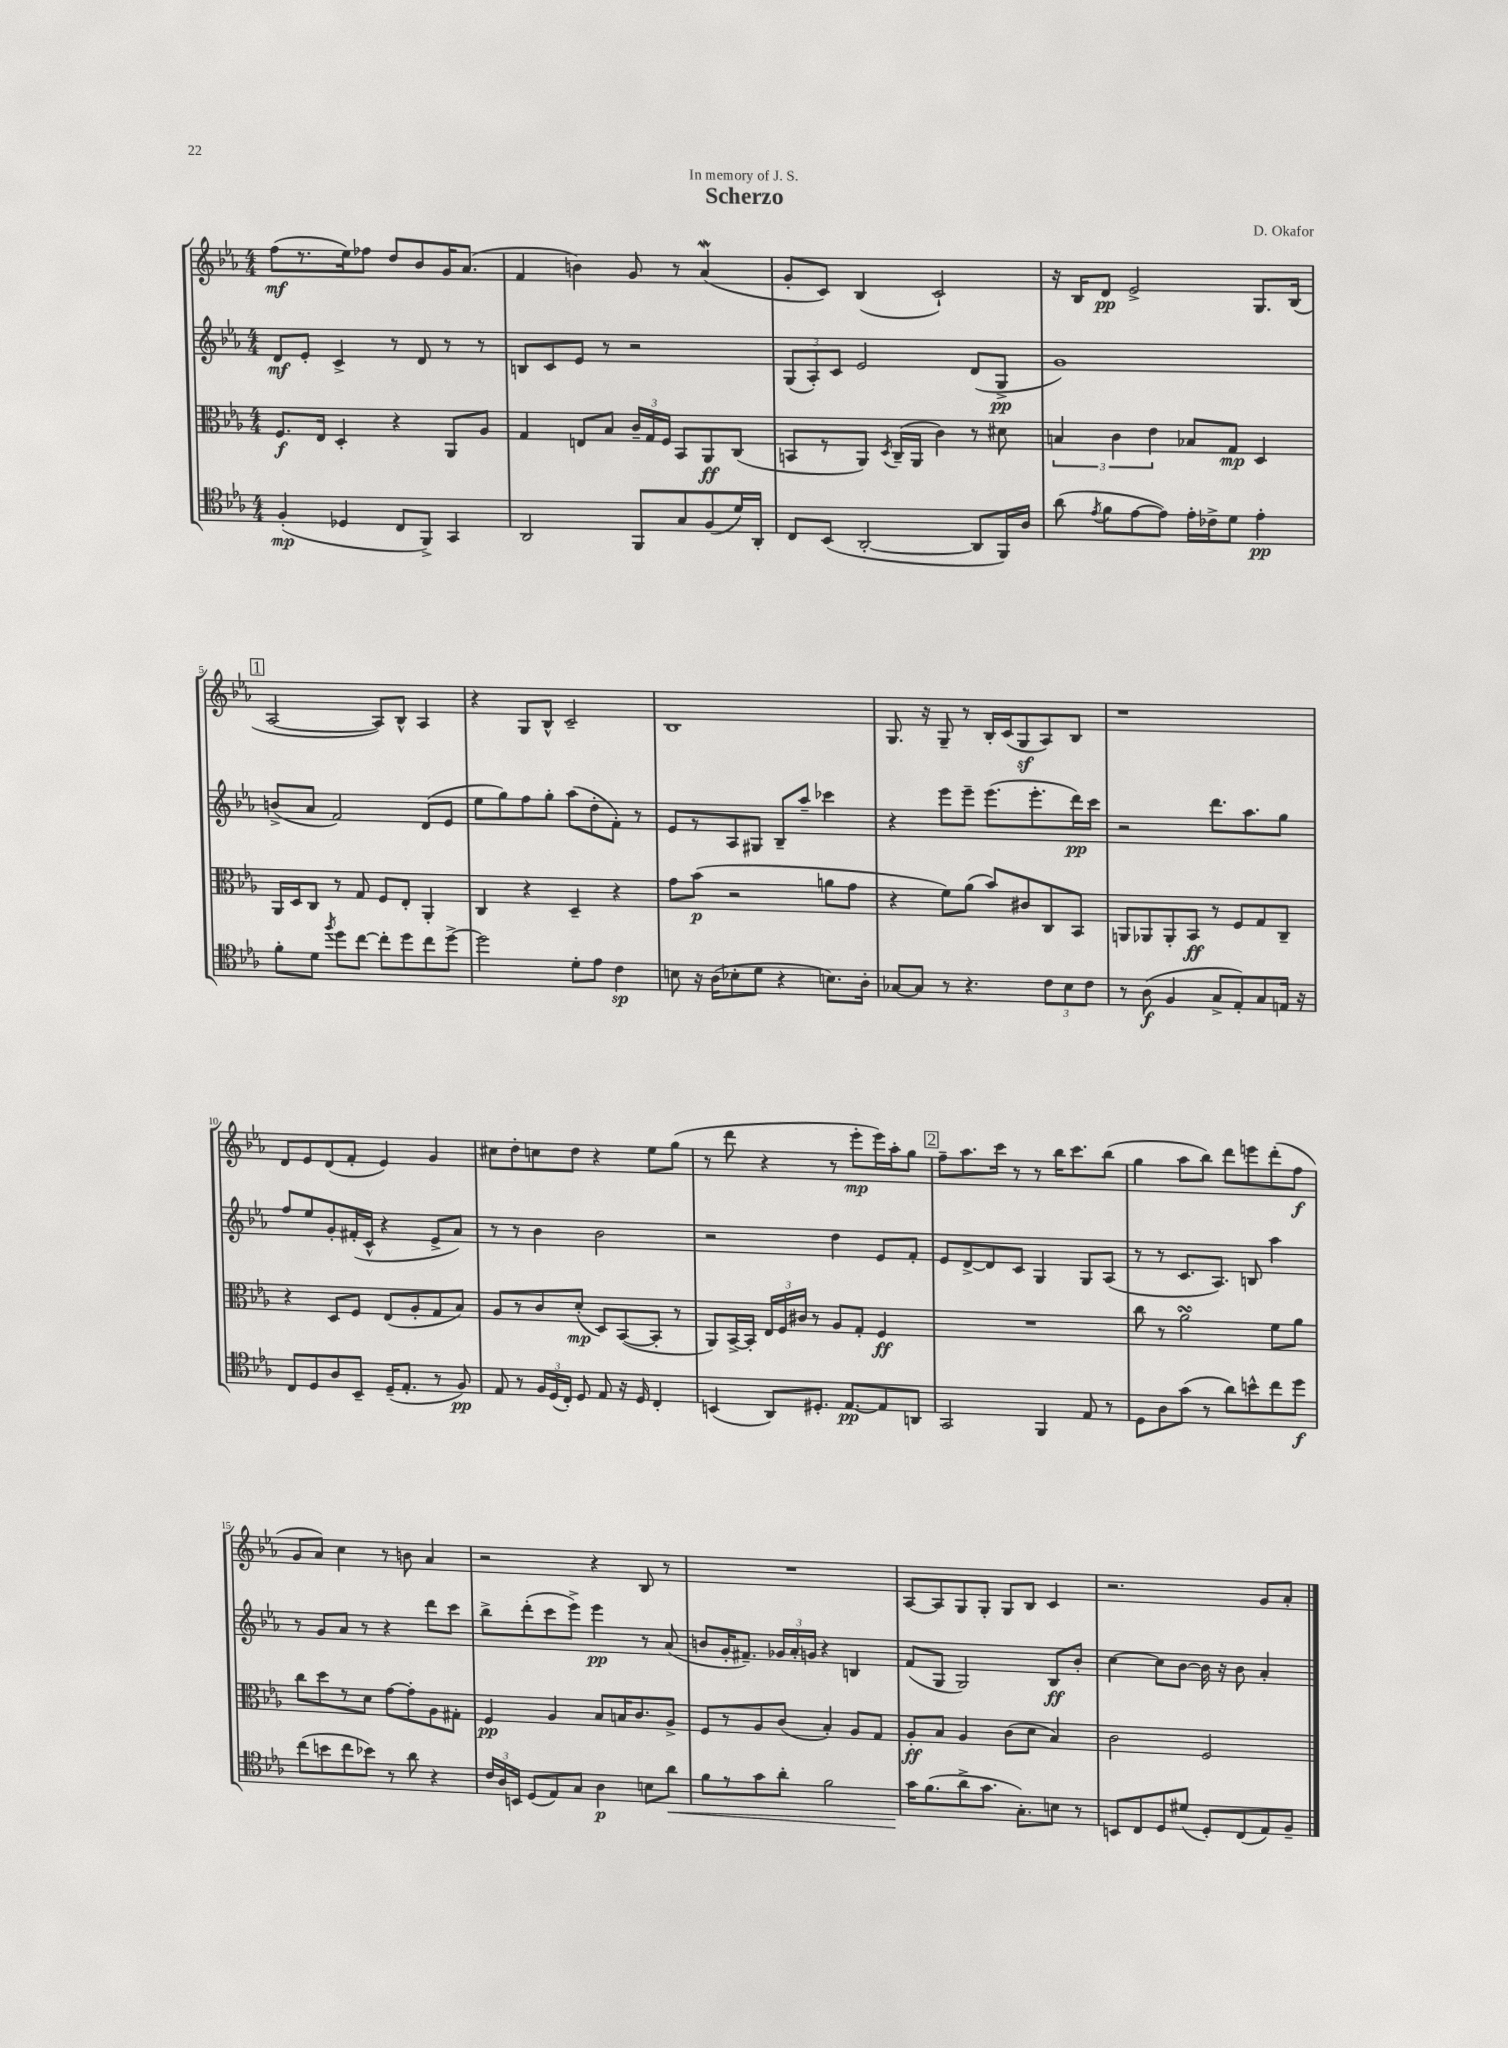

**kern	**dynam	**kern	**dynam	**kern	**dynam	**kern	**dynam
*part4	*part4	*part3	*part3	*part2	*part2	*part1	*part1
*staff4	*staff4	*staff3	*staff3	*staff2	*staff2	*staff1	*staff1
*clefC4	*	*clefC3	*	*clefG2	*	*clefG2	*
*k[b-e-a-]	*	*k[b-e-a-]	*	*k[b-e-a-]	*	*k[b-e-a-]	*
*M4/4	*	*M4/4	*	*M4/4	*	*M4/4	*
=1	=1	=1	=1	=1	=1	=1	=1
(4F'/	mp	8.F/L	f	8d/L	mf	(8ff\L	mf
.	.	.	.	8e-'/J	.	8.r	.
.	.	16E-/Jk	.	.	.	.	.
4D-X/	.	4D'/	.	4c^/	.	.	.
.	.	.	.	.	.	16ee-\k)	.
.	.	.	.	.	.	8ff-X\J	.
8C/L	.	4r	.	8r	.	8dd/L	.
8FF^/J)	.	.	.	8d/	.	8b-/	.
4GG/	.	8AA-/L	.	8r	.	16g/K	.
.	.	.	.	.	.	(8.a-/J	.
.	.	8A-/J	.	8r	.	.	.
=2	=2	=2	=2	=2	=2	=2	=2
2AA-/	.	4G/	.	8Bn/L	.	4f/	.
.	.	.	.	8c/	.	.	.
.	.	8En/L	.	8e-/J	.	4bn\)	.
.	.	8B-/J	.	8r	.	.	.
8FF/L	.	24c~/LL	.	2r	.	8g/	.
.	.	24G/	.	.	.	.	.
.	.	24F/JJ	.	.	.	.	.
8G/	.	8BB-/L	.	.	.	8r	.
(8F/	.	8AA-/	ff	.	.	(4a-w/	.
16d/L)	.	(8C/J	.	.	.	.	.
16AA-'/JJ	.	.	.	.	.	.	.
=3	=3	=3	=3	=3	=3	=3	=3
8C/L	.	8BBn/L	.	(12G/L	.	8g'/L	.
.	.	.	.	12A-'/)	.	.	.
(8BB-/J	.	8r	.	.	.	8c/J)	.
.	.	.	.	12c/J	.	.	.
[2AA-'/	.	8AA-/J)	.	2e-/	.	(4B-/	.
.	.	8qD/	.	.	.	.	.
.	.	(16C~/LL	.	.	.	.	.
.	.	16AA-/JJ	.	.	.	.	.
.	.	4c\)	.	.	.	2c`/)	.
8AA-/L]	.	8r	.	(8d/L	.	.	.
16FF/L)	.	8d#X\	.	8G^/J	pp	.	.
16A-/JJ	.	.	.	.	.	.	.
=4	=4	=4	=4	=4	=4	=4	=4
(8a-\	.	6Bn/	.	1g)	.	16r	.
.	.	.	.	.	.	16B-/KL	.
8qe-/	.	.	.	.	.	.	.
8f\L	.	.	.	.	.	8d/J	pp
.	.	6c\	.	.	.	.	.
[8e-\	.	.	.	.	.	2e-^/	.
.	.	6e-\	.	.	.	.	.
8e-\J])	.	.	.	.	.	.	.
16e-'\LL	.	8B-X/L	.	.	.	.	.
16c-X^\J	.	.	.	.	.	.	.
8d\J	.	8G/J	mp	.	.	.	.
4e-'\	pp	4D/	.	.	.	8.G/L	.
.	.	.	.	.	.	(16B-/Jk	.
!!LO:LB:g=z
!!LO:REH:place=s1:t=1
=5	=5	=5	=5	=5	=5	=5	=5
8f'\L	.	16AA-/LL	.	(8bn^/L	.	[2A-/	.
.	.	16D/J	.	.	.	.	.
8d\J	.	8C/J	.	8a-/J	.	.	.
8qff/	.	.	.	.	.	.	.
8dd\L	.	8r	.	2f/)	.	.	.
[8cc\J	.	8G/	.	.	.	.	.
8cc'\L]	.	8F/L	.	.	.	8A-/L])	.
8dd\	.	8E-'/J	.	.	.	8B-^^/J	.
8cc\	.	4AA-'/	.	(8d/L	.	4A-/	.
[8dd^\J	.	.	.	8e-/J	.	.	.
=6	=6	=6	=6	=6	=6	=6	=6
2dd\]	.	4C/	.	8ee-\L	.	4r	.
.	.	.	.	8gg\)	.	.	.
.	.	4r	.	8ff\	.	8G/L	.
.	.	.	.	8gg'\J	.	8B-^^/J	.
8d'\L	.	4D~/	.	(8aa-\L	.	2c~/	.
8e-\J	.	.	.	8dd'\	.	.	.
4c\	sp	4r	.	8f'\J)	.	.	.
.	.	.	.	8r	.	.	.
=7	=7	=7	=7	=7	=7	=7	=7
8Bn\	.	8g\L	.	8e-/L	.	1B-	.
16r	.	(8b-\J	p	8r	.	.	.
(16A-\KL	.	.	.	.	.	.	.
8B-X'\	.	2r	.	8A-/	.	.	.
8d\J	.	.	.	8G#X/J	.	.	.
4r	.	.	.	8B-~/L	.	.	.
.	.	.	.	8aa-~/J	.	.	.
8.Bn\L)	.	8an\L	.	4ccc-X\	.	.	.
.	.	8g\J	.	.	.	.	.
16A-'\Jk	.	.	.	.	.	.	.
=8	=8	=8	=8	=8	=8	=8	=8
[8G-X/L	.	4r	.	4r	.	8.G/	.
8G-/J]	.	.	.	.	.	.	.
.	.	.	.	.	.	16r	.
8r	.	8f\L)	.	8eee-\L	.	8G~/	.
4.r	.	(8a-\J	.	8eee-~\J	.	8r	.
.	.	8b-/L)	.	(8.eee-\L	.	16B-'/LL	.
.	.	.	.	.	.	(16c/J	.
.	.	8c#X/	.	.	.	8Gz/	.
.	.	.	.	8.eee-'\	.	.	.
12c\L	.	8C/	.	.	.	8A-/)	.
12B-\	.	.	.	.	.	.	.
.	.	8BB-/J	.	16ddd\L)	pp	8B-/J	.
12c\J	.	.	.	.	.	.	.
.	.	.	.	16ccc\JJ	.	.	.
=9	=9	=9	=9	=9	=9	=9	=9
8r	.	8AAn/L	.	2r	.	1r	.
(8A-\	f	8AA-X/	.	.	.	.	.
4F/	.	8AA-'/	.	.	.	.	.
.	.	8BB-/J	ff	.	.	.	.
8G^/L	.	8r	.	8.ddd\L	.	.	.
8E-'/)	.	8F/L	.	.	.	.	.
.	.	.	.	8.aa-\	.	.	.
8G/	.	8G/	.	.	.	.	.
16En/Jk	.	8C~/J	.	8gg\J	.	.	.
16r	.	.	.	.	.	.	.
!!LO:LB:g=z
=10	=10	=10	=10	=10	=10	=10	=10
8C/L	.	4r	.	8ff/L	.	8d/L	.
8D/	.	.	.	8ee-/	.	8e-/	.
8A-/	.	8D/L	.	8g'/	.	(8d/	.
8BB-~/J	.	8F/J	.	(16f#X'/L	.	8f'/J	.
.	.	.	.	16c^^/JJ	.	.	.
(16D~/KL	.	(8E-/L	.	4r	.	4e-/)	.
8.E-'/J	.	.	.	.	.	.	.
.	.	8A-'/	.	.	.	.	.
8r	.	8G/	.	8e-^/L	.	4g/	.
8F/)	pp	8B-/J)	.	8a-/J)	.	.	.
=11	=11	=11	=11	=11	=11	=11	=11
8E-/	.	8A-/L	.	8r	.	8cc#X\L	.
8r	.	8r	.	8r	.	8dd'\	.
24F/LL	.	8c/	.	4b-\	.	8ccn\	.
(24D/	.	.	.	.	.	.	.
24C'/JJ)	.	.	.	.	.	.	.
8D/	.	(8d'/J	mp	.	.	8dd\J	.
8E-/	.	8D/L)	.	2b-\	.	4r	.
16r	.	([8BB-/	.	.	.	.	.
16D/	.	.	.	.	.	.	.
4C'/	.	8BB-'/J]	.	.	.	8ee-\L	.
.	.	8r	.	.	.	(8gg\J	.
=12	=12	=12	=12	=12	=12	=12	=12
(4BBn/	.	8AA-/L)	.	2r	.	8r	.
.	.	[16BB-^/L	.	.	.	8ddd\	.
.	.	16BB-'/JJ]	.	.	.	.	.
8AA-/L)	.	24E-/LL	.	.	.	4r	.
.	.	24F/	.	.	.	.	.
.	.	24c#X/JJ	.	.	.	.	.
8.D#X'/J	.	8r	.	.	.	.	.
.	.	8A-/L	.	4dd\	.	8r	.
[8.E-/L	pp	.	.	.	.	.	.
.	.	8G'/J	.	.	.	8eee-'\L	mp
8E-/]	.	4F/	ff	8e-/L	.	16eee-\L)	.
.	.	.	.	.	.	16aa-'\J	.
8AAn/J	.	.	.	8f'/J	.	8gg\J	.
!!LO:REH:place=s1:t=2
=13	=13	=13	=13	=13	=13	=13	=13
2GG/	.	1r	.	8e-/L	.	8ff~\L	.
.	.	.	.	[8d^/	.	8.aa-\	.
.	.	.	.	8d/]	.	.	.
.	.	.	.	.	.	16ccc\Jk	.
.	.	.	.	8c/J	.	8r	.
4FF/	.	.	.	4G/	.	8r	.
.	.	.	.	.	.	16bb-\KL	.
.	.	.	.	.	.	8.ccc\	.
8E-/	.	.	.	8G/L	.	.	.
8r	.	.	.	(8A-/J	.	(8bb-\J	.
=14	=14	=14	=14	=14	=14	=14	=14
8D\L	.	8cc\	.	8r	.	4gg\	.
8A-\	.	8r	.	8r	.	.	.
(8g\J	.	2a-sSSs\	.	8.c/L	.	8aa-\L	.
8r	.	.	.	.	.	8bb-\J)	.
.	.	.	.	8.A-/J)	.	.	.
8a-\L)	.	.	.	.	.	8ddd\L	.
8bn^^\	.	.	.	8Bn/	.	8eeen\	.
8cc\	.	8f\L	.	4aa-\	.	(8ddd'\	.
8dd\J	f	8a-\J	.	.	.	8ff\J	f
!!LO:LB:g=z
=15	=15	=15	=15	=15	=15	=15	=15
(8cc\L	.	8cc\L	.	8r	.	8g/L	.
8bn\	.	8dd\	.	8g/L	.	8a-/J)	.
8cc\	.	8r	.	8a-/J	.	4cc\	.
8b-X\J)	.	8d\J	.	8r	.	.	.
8r	.	[8g\L	.	4r	.	8r	.
8a-\	.	8g'\]	.	.	.	8bn\	.
4r	.	8A-\	.	8ddd\L	.	4a-/	.
.	.	8G#X'\J	.	8ccc\J	.	.	.
=16	=16	=16	=16	=16	=16	=16	=16
24c/LL	.	4F/	pp	8bb-^\L	.	2r	.
24A-/	.	.	.	.	.	.	.
24BBn/JJ	.	.	.	.	.	.	.
(8D/L	.	.	.	(8ddd'\	.	.	.
8E-/)	.	4A-/	.	8ccc\	.	.	.
8G/J	.	.	.	8eee-^\J)	.	.	.
4A-\	p	8B-/L	.	4eee-\	pp	4r	.
.	.	16Bn/K	.	.	.	.	.
.	.	8.c/	.	.	.	.	.
8Bn\L	.	.	.	8r	.	8B-/	.
!	!LO:HP:b	!	!	!	!	!	!
8a-\J	<	8A-^/J	.	(8a-/	.	8r	.
=17	=17	=17	=17	=17	=17	=17	=17
8f\L	.	8F/L	.	8bn/L	.	1r	.
8r	.	8r	.	16g'/K	.	.	.
.	.	.	.	8.f#X~/J)	.	.	.
8g\	.	8A-/	.	.	.	.	.
8a-'\J	.	(8c/J	.	24g-X/LL	.	.	.
.	.	.	.	24a-'/	.	.	.
.	.	.	.	24gn/JJ	.	.	.
2f\	.	4B-'/)	.	4r	.	.	.
.	.	8A-/L	.	4Bn/	.	.	.
.	.	8G/J	.	.	.	.	.
=18	=18	=18	=18	=18	=18	=18	=18
16g\KL	.	8A-'/L	ff	(8f/L	.	[8A-/L	.
(8.f\	[	.	.	.	.	.	.
.	.	8B-/J	.	8G/J	.	8A-/]	.
8a-^\	.	4A-/	.	2G/)	.	8G/	.
8.g\J	.	.	.	.	.	8G'/J	.
.	.	(8c\L	.	.	.	8G/L	.
8.G'\L)	.	.	.	.	.	.	.
.	.	8d\J	.	.	.	8B-/J	.
8Bn\J	.	4B-/)	.	8B-/L	ff	4c/	.
8r	.	.	.	8b-'/J	.	.	.
=19	=19	=19	=19	=19	=19	=19	=19
8BBn/L	.	2c\	.	[4cc\	.	2.r	.
8C/	.	.	.	.	.	.	.
8D/	.	.	.	8cc\L]	.	.	.
(8d#X/J	.	.	.	[8b-\J	.	.	.
8D'/L)	.	2F/	.	16b-\]	.	.	.
.	.	.	.	16r	.	.	.
(8C/	.	.	.	8b-\	.	.	.
8E-/)	.	.	.	4a-'/	.	8g/L	.
8F~/J	.	.	.	.	.	8a-'/J	.
==	==	==	==	==	==	==	==
*-	*-	*-	*-	*-	*-	*-	*-
